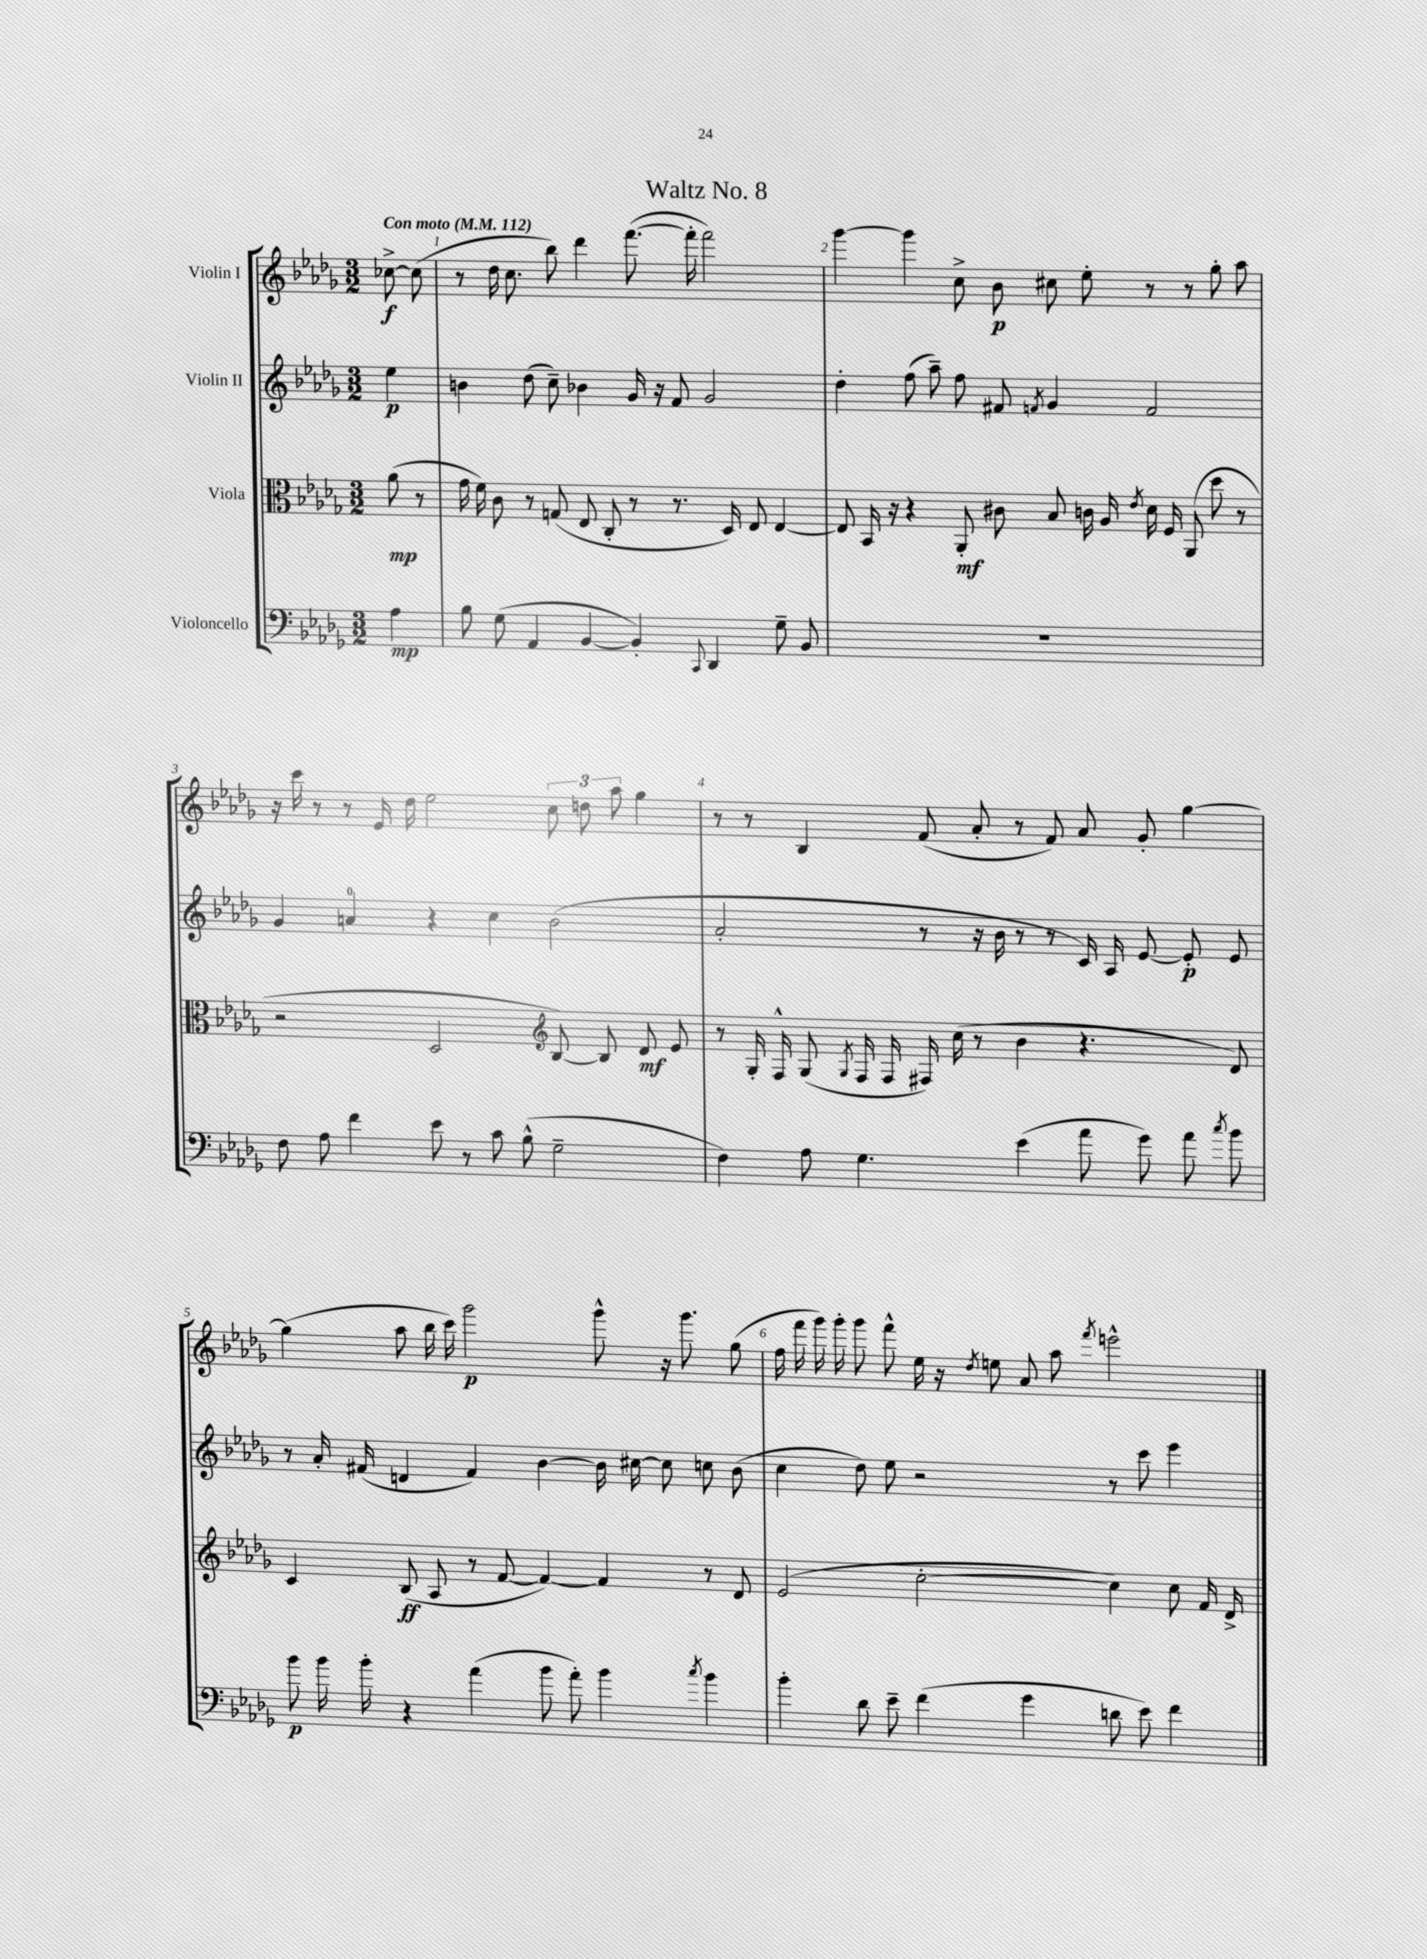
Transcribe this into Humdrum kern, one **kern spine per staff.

**kern	**kern	**kern	**kern
*staff4	*staff3	*staff2	*staff1
*clefF4	*clefC3	*clefG2	*clefG2
*k[b-e-a-d-g-]	*k[b-e-a-d-g-]	*k[b-e-a-d-g-]	*k[b-e-a-d-g-]
*M3/2	*M3/2	*M3/2	*M3/2
*MM112	*MM112	*MM112	*MM112
4A-	(8a-	4ee-	[8cc-^
.	8r	.	(8cc-]
=	=	=	=
8B-	16g-	4b	8r
.	16f)	.	.
(8G-	8c	.	16dd-
.	.	.	8.cc
4AA-	8r	(8dd-	.
.	(8G	8cc~)	8bb-)
[4BB-	8E-	4b-	4ddd-
.	8C'	.	.
4BB-'])	8r	16g-	([8.fff
.	.	16r	.
.	8.r	8f	.
.	.	.	16fff']
8qqCC	.	.	.
4DD-	.	2g-	2fff)
.	16D-)	.	.
.	8E-	.	.
8G-~	[4E-	.	.
8BB-	.	.	.
=	=	=	=
1.r	8E-]	4dd-'	[4ggg-
.	16BB-	.	.
.	16r	.	.
.	4r	(8ff	4ggg-]
.	.	8aa-~)	.
.	8AA-'	8ff	8cc^
.	8c#	8f#	8b-
.	.	8qf	.
.	8B-	4g-	8cc#
.	16c	.	8ee-'
.	16A-	.	.
.	8qe-	.	.
.	16d-	2f	8r
.	16F	.	.
.	(8AA-	.	8r
.	8dd-	.	8gg-'
.	8r	.	8aa-
=	=	=	=
8F	2r	4g-	16r
.	.	.	16ccc
8A-	.	.	8r
4f	.	4a	8r
.	.	.	16e-
.	.	.	16dd-
8e-	2D-	4r	2ee-
8r	.	.	.
8c	.	4cc	.
(8B-^^	.	.	.
*	*clefG2	*	*
2G-~	[8B-)	(2b-	12cc
.	.	.	12dd
.	8B-]	.	.
.	.	.	12aa-
.	8d-	.	4gg-
.	8e-	.	.
=	=	=	=
4F)	8r	2a-'	8r
.	16G-'	.	8r
.	16F^^	.	.
8A-	(8G-	.	4B-
.	8qG-	.	.
4.G-	16F	.	.
.	16F	.	.
.	16F#)	8r	(8f
.	(16cc	.	.
.	8r	16r	8a-'
.	.	16b-	.
(4e-	4b-	8r	8r
.	.	8r	8f)
8a-	4.r	16c)	8a-
.	.	16A-	.
8g-)	.	[8e-	8g-'
8a-	.	8e-']	[4gg-
8qcc	.	.	.
8b-	8d-)	8e-	.
=	=	=	=
8b-	4c	8r	(4gg-]
16b-	.	16a-'	.
16b-'	.	(16f#	.
4r	(8B-	4d	8aa-
.	8A-	.	16bb-
.	.	.	16ccc)
(4a-	8r	4f#)	2ggg-
.	[8f	.	.
8b-	4f_)	[4b-	.
8a-')	.	.	.
4b-	4f]	16b-]	8ggg-^^
.	.	[16cc#	.
.	.	8cc#]	16r
.	.	.	8.ggg-
8qcc	.	.	.
4b-	8r	8cc	.
.	8d-	(8b-	(8gg-
=	=	=	=
4b-'	(2e-	4cc	16ff
.	.	.	16fff
.	.	.	16ggg-)
.	.	.	16ggg-'
8d-	.	8dd-)	8ggg-
8e-~	.	8ee-	8fff^^
(4f	[2cc'	2r	16ee-
.	.	.	16r
.	.	.	8qdd-
.	.	.	8ee
4g-	.	.	8a-
.	.	.	8aa-
.	.	.	8qfff
8d	4cc])	8r	2eee^^
8e-)	.	8ccc	.
4f	8cc	4eee-	.
.	16f	.	.
.	16d-^	.	.
==	==	==	==
*-	*-	*-	*-
